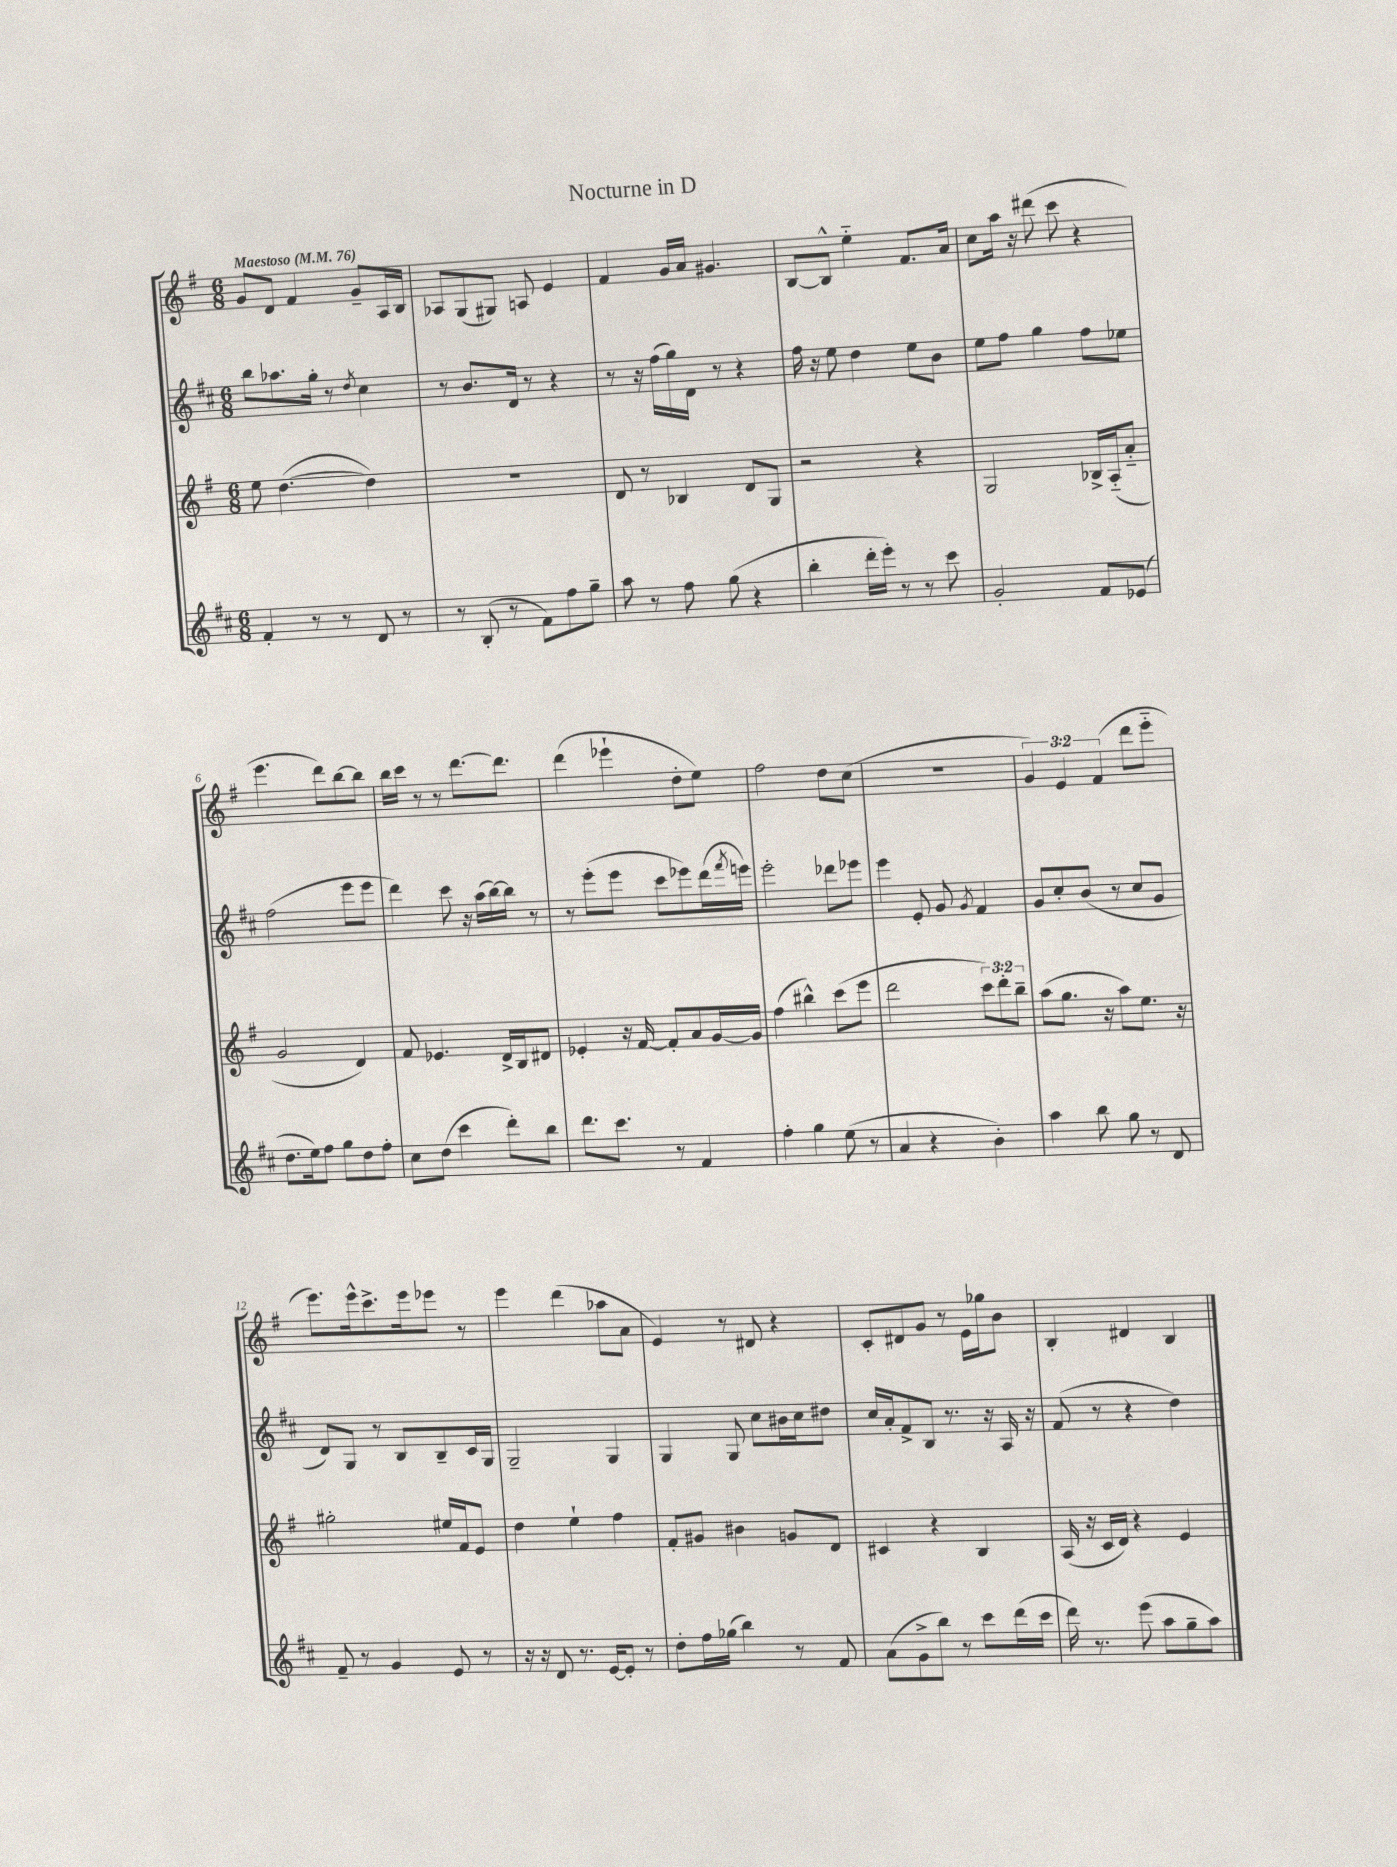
\header { title = "Nocturne in D" }
<<
\new StaffGroup <<
\new Staff = "s0" {
    \clef treble \key g \major \numericTimeSignature \time 6/8 \override Staff.TupletNumber.text = #tuplet-number::calc-fraction-text \tempo "Maestoso" 4 = 76
    g'8 d'8 fis'4 g'8-- a16 b16 |
    aes8 g8( gis8) a8 e'4 |
    fis'4 g'16 a'16 gis'4. |
    b8~ b8-^ e''4-_ fis'8. a'16 |
    c''8 a''16 r16 dis'''8( c'''8 r4 |
    e'''4. d'''8) b''8~ b''8 |
    b''16 c'''16 r8 r8 d'''8.~ d'''8. |
    d'''4( ees'''4-! d''8-. e''8) |
    fis''2 d''8 c''8( |
    R2. |
    \tuplet 3/2 { g'4) e'4 fis'4( } d'''8 e'''8-_ |
    e'''8.) e'''16-^ c'''8.-> e'''16 ees'''8 r8 |
    e'''4 d'''4( aes''8 a'8 |
    e'4) r8 dis'8 r4 |
    c'8-. dis'8 g'8 r8 e'16 ges''16 b'8 |
    b4-. dis'4 b4 \bar "|." |
}
\new Staff = "s1" {
    \clef treble \key d \major \numericTimeSignature \time 6/8
    b''8 aes''8. g''16-. r8 \acciaccatura { d''8 } cis''4 |
    r8 b'8. d'16 r8 r4 |
    r8 r16 fis''16( g''16) d'16 r8 r4 |
    fis''16 r16 e''8 d''4 e''8 b'8 |
    e''8 fis''8 g''4 fis''8 ees''8 |
    fis''2( e'''8 e'''8 |
    d'''4) cis'''8 r16 a''16( b''16~) b''16 r8 |
    r8 e'''8-.( e'''8 cis'''8 ees'''8) d'''16( \acciaccatura { fis'''8 } e'''16) |
    e'''2-. des'''8 ees'''8 |
    e'''4 e'8-. g'8 \acciaccatura { g'8 } fis'4 |
    g'8 cis''8-. b'8( r8 cis''8 g'8 |
    d'8) g8 r8 b8 b8-- cis'16 g16 |
    g2-- g4 |
    g4 g8 cis''8 bis'16 cis''16 dis''8 |
    cis''16 a'16-. fis'8-> b8 r8. r16 a16 r16 |
    fis'8( r8 r4 d''4) \bar "|." |
}
\new Staff = "s2" {
    \clef treble \key g \major \numericTimeSignature \time 6/8 \override Staff.TupletNumber.text = #tuplet-number::calc-fraction-text
    e''8 d''4.~( d''4) |
    R2. |
    d'8 r8 bes4 d'8 g8 |
    r2 r4 |
    g2 bes16-> a16-_( a'8-_ |
    g'2 d'4) |
    fis'8 ees'4. d'16-> b16 dis'8 |
    ees'4-. r16 fis'16~ fis'8-. a'8 g'16~ g'16 |
    fis''4( bis''4-^) c'''8( e'''8 |
    d'''2 \tuplet 3/2 { c'''8) d'''8-. b''8-- } |
    a''8( g''8. r16 a''8) e''8. r16 |
    gis''2-. eis''16 fis'16 e'8 |
    d''4 e''4-! fis''4 |
    fis'8-. gis'8 bis'4 g'8 d'8 |
    cis'4 r4 b4 |
    a16( r16 c'16 d'16) r4 e'4 \bar "|." |
}
\new Staff = "s3" {
    \clef treble \key d \major \numericTimeSignature \time 6/8
    fis'4-. r8 r8 d'8 r8 |
    r8 b8-.( r8 fis'8) fis''8 g''8-- |
    a''8 r8 fis''8 g''8( r4 |
    b''4-. d'''16-. e'''16-.) r8 r8 cis'''8 |
    g'2-. fis'8 ees'8( |
    d''8. e''16) fis''8 g''8 d''8 fis''8-. |
    cis''8 d''8( cis'''4 d'''8-.) b''8 |
    d'''8. cis'''8. r8 fis'4 |
    fis''4-. g''4 e''8( r8 |
    a'4 r4 b'4-.) |
    a''4 b''8 g''8 r8 d'8 |
    fis'8-- r8 g'4 e'8 r8 |
    r16 r16 d'8 r8. e'16~ e'8-. r8 |
    d''8-. fis''16 ges''16( b''4) r8 fis'8 |
    a'8( g'8-> b''8) r8 cis'''8 d'''16( cis'''16 |
    d'''16) r8. e'''8( a''8 g''8-- a''8) \bar "|." |
}
>>
>>
